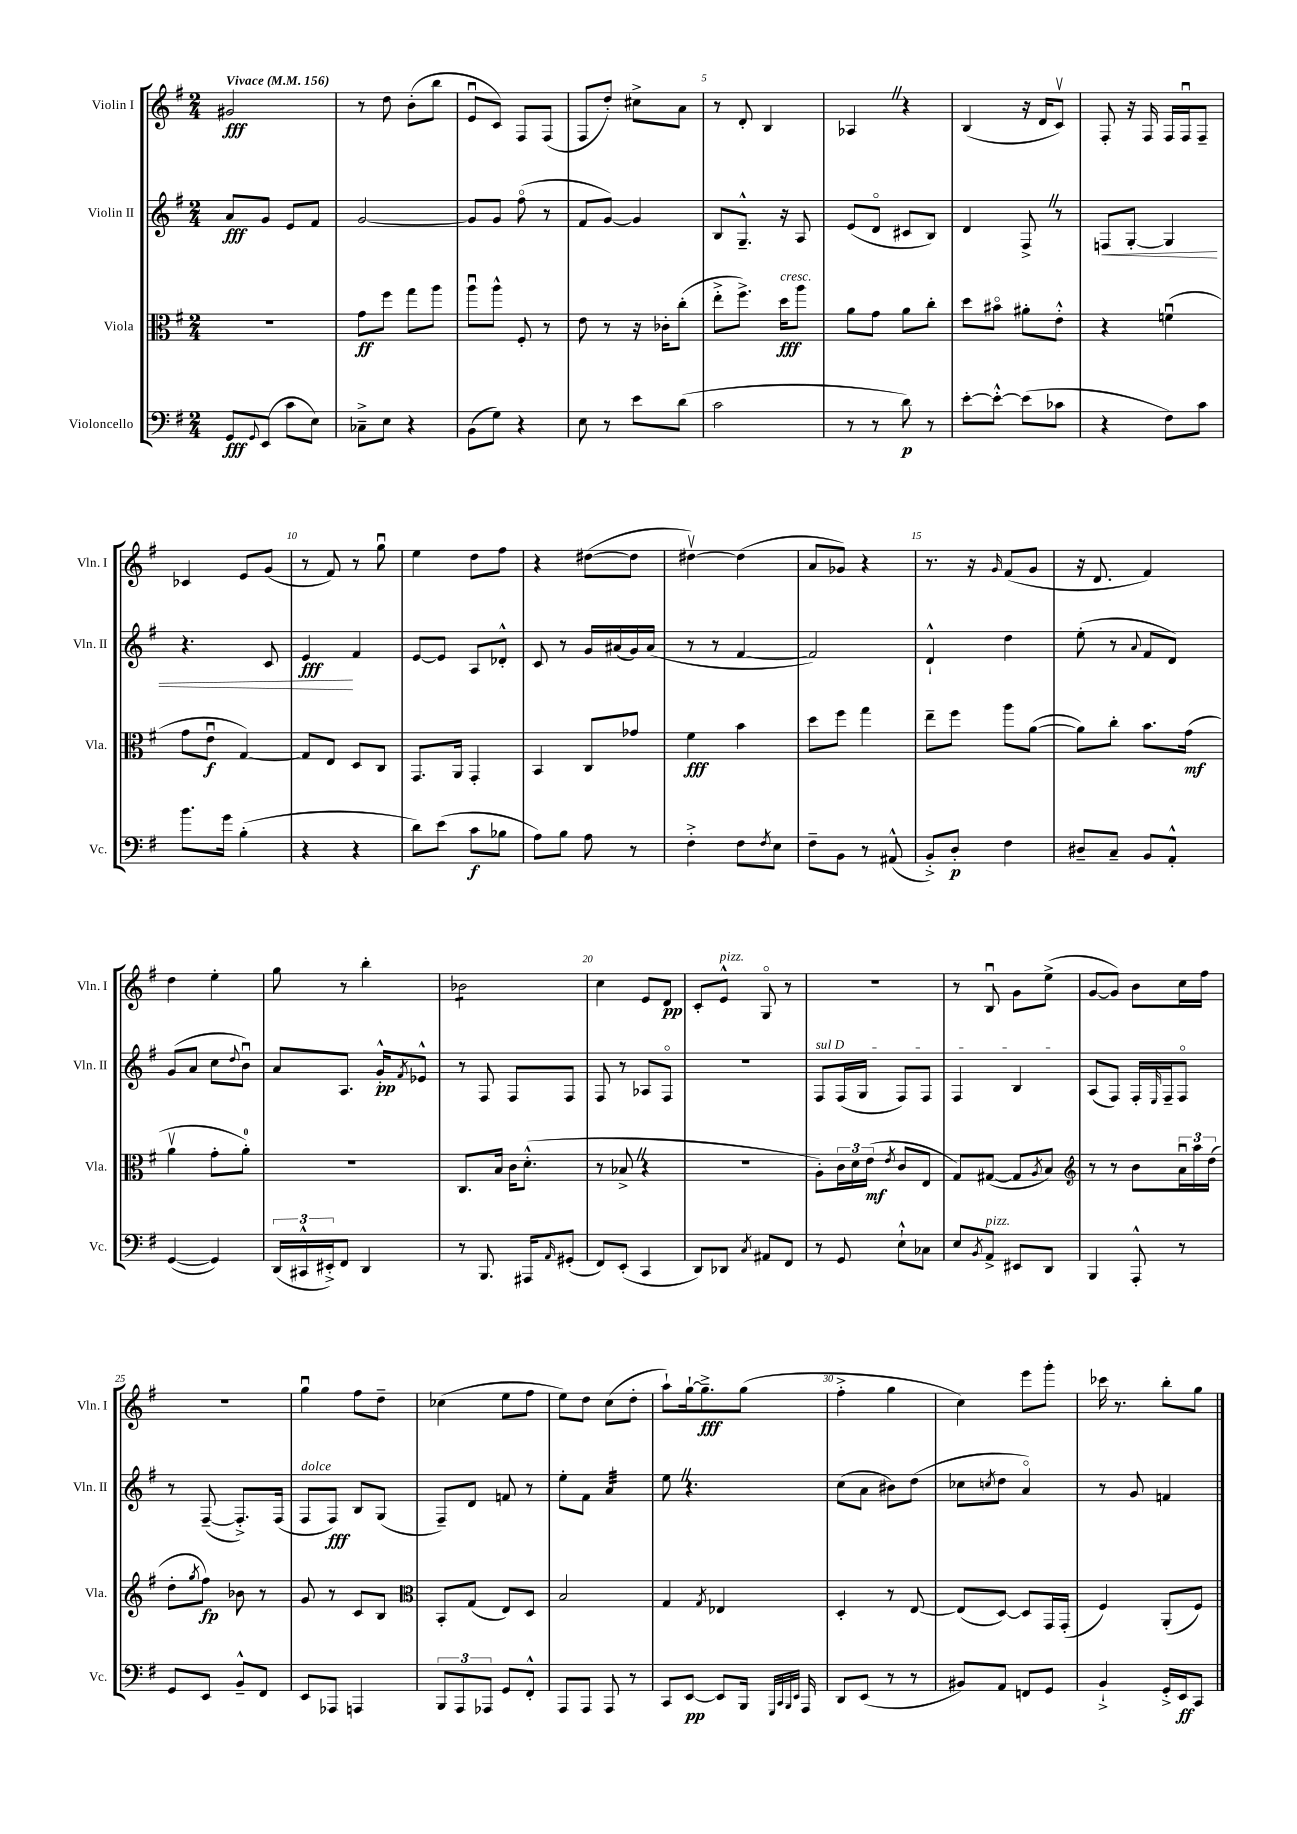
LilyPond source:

<<
\new StaffGroup <<
\new Staff = "s0" \with { instrumentName = "Violin I" shortInstrumentName = "Vln. I" } {
    \clef treble \key g \major \numericTimeSignature \time 2/4 \tempo "Vivace" 4 = 156
    gis'2\fff |
    r8 d''8 b'8-.( b''8 |
    e'8\downbow c'8) fis8 fis8( |
    fis8 d''8-.) cis''8-> a'8 |
    r8 d'8-. b4 |
    aes4 \once \override BreathingSign.text = \markup { \musicglyph "scripts.caesura.straight" } \breathe r4 |
    b4( r16 d'16 c'8\upbow) |
    fis8-. r16 fis16 fis16 fis16\downbow fis8-- |
    ces'4 e'8 g'8( |
    r8 fis'8) r8 g''8\downbow |
    e''4 d''8 fis''8 |
    r4 dis''8~( dis''8 |
    dis''4~\upbow) dis''4( |
    a'8 ges'8) r4 |
    r8. r16 \grace { g'16 } fis'8( g'8 |
    r16 d'8. fis'4) |
    d''4 e''4-. |
    g''8 r8 b''4-. |
    bes'2:8 |
    c''4 e'8 d'8\pp |
    c'8-. e'8-^^\markup { \italic "pizz." } g8\flageolet r8 |
    R2 |
    r8 b8\downbow g'8 e''8->( |
    g'8~ g'8) b'8 c''16 fis''16 |
    R2 |
    g''4\downbow fis''8 d''8-- |
    ces''4( e''8 fis''8 |
    e''8) d''8 c''8( d''8-. |
    a''8-!) g''16~-! g''8.--->\fff g''8( |
    fis''4-.-> g''4 |
    c''4) e'''8 g'''8-. |
    ces'''16 r8. b''8-. g''8 \bar "|." |
}
\new Staff = "s1" \with { instrumentName = "Violin II" shortInstrumentName = "Vln. II" } {
    \clef treble \key g \major \numericTimeSignature \time 2/4
    a'8\fff g'8 e'8 fis'8 |
    g'2~ |
    g'8 g'8 fis''8\flageolet( r8 |
    fis'8 g'8~) g'4 |
    b8 g8.---^ r16 a8 |
    e'8( d'8\flageolet cis'8 b8) |
    d'4 fis8-> \once \override BreathingSign.text = \markup { \musicglyph "scripts.caesura.straight" } \breathe r8 |
    f8\< g8~-. g4 |
    r4. c'8 |
    e'4\fff\! fis'4 |
    e'8~ e'8 a8 des'8-.-^ |
    c'8 r8 g'16 ais'16( g'16) ais'16( |
    r8 r8 fis'4~ |
    fis'2) |
    d'4-!-^ d''4 |
    e''8-.( r8 \appoggiatura { a'8 } fis'8 d'8) |
    g'8( a'8 c''8 \appoggiatura { d''8 } b'8\downbow) |
    a'8 a8. g'16-.-^\pp \acciaccatura { fis'8 } ees'8-^ |
    r8 fis8 fis8 fis8 |
    fis8 r8 aes8 fis8\flageolet |
    R2 |
    \once \override TextSpanner.bound-details.left.text = \markup { \italic "sul D" } fis8\startTextSpan fis16( g16 fis8) fis8 |
    fis4 b4\stopTextSpan |
    a8( fis8) fis16-. \grace { e16 } fis16-- fis8\flageolet |
    r8 fis8~--( fis8.-.->) fis16( |
    fis8^\markup { \italic "dolce" } fis8\fff) b8 g8( |
    fis8--) d'8 f'8 r8 |
    e''8-. fis'8 a'4:32 |
    e''8 \once \override BreathingSign.text = \markup { \musicglyph "scripts.caesura.straight" } \breathe r4. |
    c''8( a'8 bis'8) d''8( |
    ces''8 \acciaccatura { c''8 } d''8 a'4\flageolet) |
    r8 g'8 f'4 \bar "|." |
}
\new Staff = "s2" \with { instrumentName = "Viola" shortInstrumentName = "Vla." } {
    \clef alto \key g \major \numericTimeSignature \time 2/4
    R2 |
    g'8\ff fis''8 g''8 a''8 |
    a''8\downbow a''8-^ fis8-. r8 |
    e'8 r8 r16 ces'16-. c''8-.( |
    e''8-.-> fis''8.->) d''16\fff^\markup { \italic "cresc." } a''8 |
    a'8 g'8 a'8 c''8-. |
    d''8 bis'8\flageolet ais'8-. e'8-.-^ |
    r4 f'4\downbow( |
    g'8 e'8\downbow\f g4~) |
    g8 e8 d8 c8 |
    g,8. a,16 g,4-. |
    b,4 c8 ges'8 |
    fis'4\fff b'4 |
    d''8 fis''8 g''4 |
    e''8-- fis''8 a''8 a'8~( |
    a'8) c''8-. b'8. g'16\mf( |
    a'4\upbow g'8-. a'8-0-.) |
    R2 |
    c8. b16 c'16 d'8.-.-^( |
    r8 bes8-> \once \override BreathingSign.text = \markup { \musicglyph "scripts.caesura.straight" } \breathe r4 |
    r2 |
    a8-.) \tuplet 3/2 { c'16 d'16 e'16\mf( } \acciaccatura { e'8 } c'8 e8 |
    g8) gis8~( gis8 \acciaccatura { a8 } b8) |
    \clef treble r8 r8 b'8 \tuplet 3/2 { a'16\downbow a''16 d''16( } |
    d''8-. \acciaccatura { g''8 } fis''8\fp) bes'8 r8 |
    g'8 r8 c'8 b8 |
    \clef alto b,8-. g8( e8) d8 |
    b2 |
    g4 \acciaccatura { g8 } ees4 |
    d4-. r8 e8~ |
    e8( d8~) d8 g,16 g,16-.( |
    fis4) a,8-.( fis8) \bar "|." |
}
\new Staff = "s3" \with { instrumentName = "Violoncello" shortInstrumentName = "Vc." } {
    \clef bass \key g \major \numericTimeSignature \time 2/4
    g,8\fff \appoggiatura { g,8 } e,8( c'8 e8) |
    ces8---> e8 r4 |
    b,8( g8) r4 |
    e8 r8 e'8 d'8( |
    c'2 |
    r8 r8 d'8\p) r8 |
    e'8~-. e'8~-.-^ e'8( ces'8 |
    r4 fis8) c'8 |
    b'8. g'16 b4-.( |
    r4 r4 |
    d'8) e'8( c'8\f bes8 |
    a8) b8 a8 r8 |
    fis4-.-> fis8 \acciaccatura { fis8 } e8 |
    fis8-- b,8 r8 ais,8-^( |
    b,8-.->) d8-.\p fis4 |
    dis8-- c8-- b,8 a,8-.-^ |
    g,4~( g,4) |
    \tuplet 3/2 { d,16( cis,16-^ eis,16-.->) } fis,8 d,4 |
    r8 b,,8. ais,,16 \grace { a,16 } gis,8-.( |
    fis,8) e,8-.( c,4 |
    d,8) des,8 \acciaccatura { c8 } ais,8 fis,8 |
    r8 g,8 e8-!-^ ces8 |
    e8 \acciaccatura { b,8 } a,8->^\markup { \italic "pizz." } eis,8 d,8 |
    b,,4 a,,8-.-^ r8 |
    g,8 e,8 b,8---^ fis,8 |
    e,8 aes,,8 a,,4 |
    \tuplet 3/2 { b,,8 a,,8 aes,,8 } g,8 fis,8-.-^ |
    a,,8 a,,8 a,,8 r8 |
    c,8 e,8~\pp e,8 b,,16 \grace { g,,32 c,32 b,,32 e,32 } a,,16 |
    d,8 e,8( r8 r8 |
    bis,8) a,8 f,8 g,8 |
    b,4-!-> g,16-.-> e,16\ff c,8 \bar "|." |
}
>>
>>
\layout { \context { \Score \override BarNumber.break-visibility = ##(#f #t #t) barNumberVisibility = #(every-nth-bar-number-visible 5) } }
